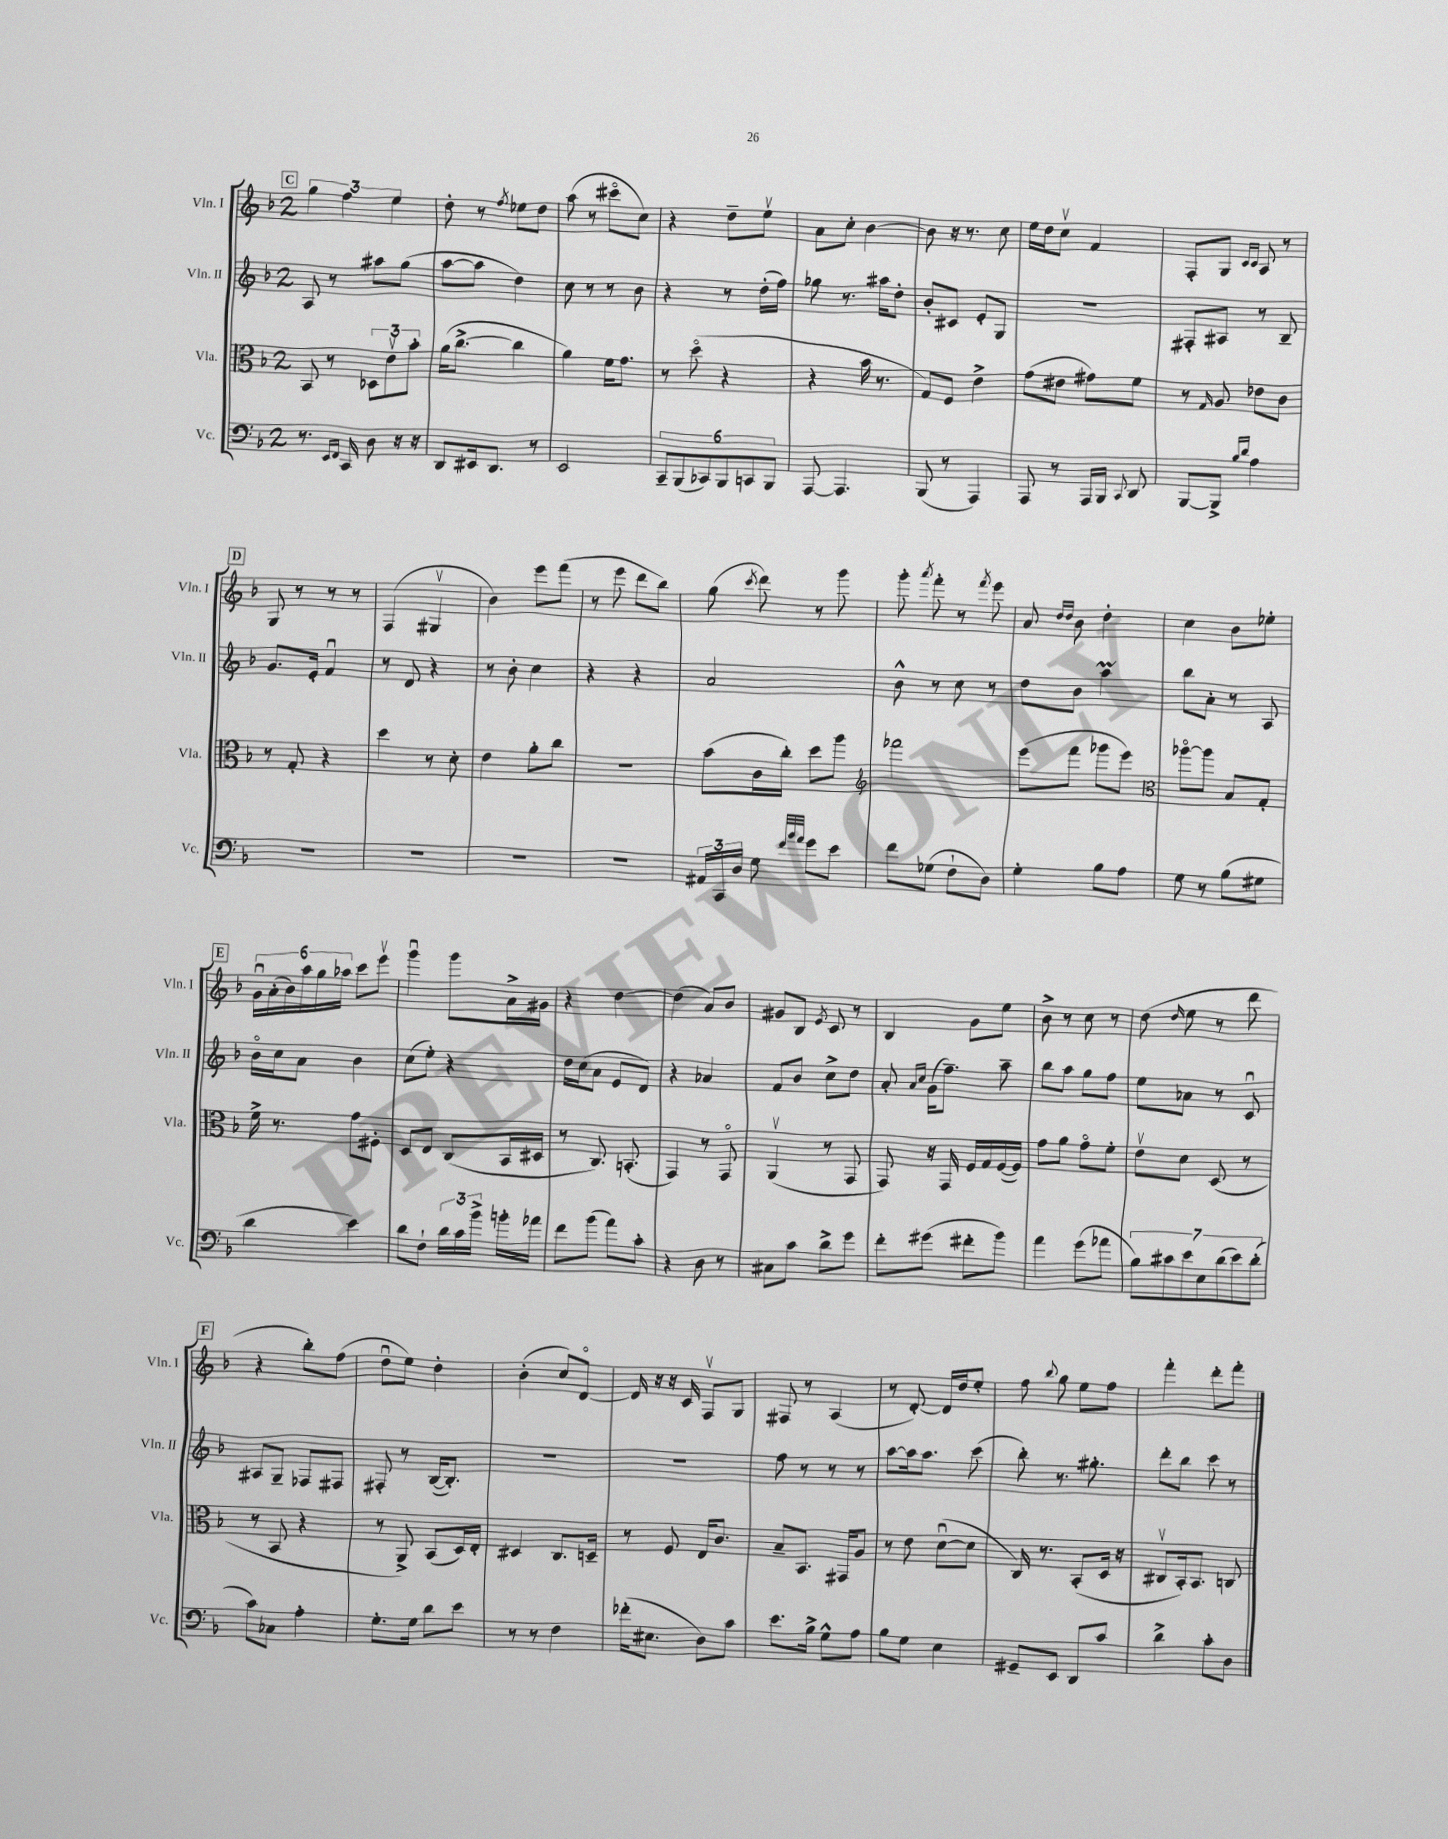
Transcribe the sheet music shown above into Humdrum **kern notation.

**kern	**kern	**kern	**kern
*staff4	*staff3	*staff2	*staff1
*clefF4	*clefC3	*clefG2	*clefG2
*k[b-]	*k[b-]	*k[b-]	*k[b-]
*M2/4	*M2/4	*M2/4	*M2/4
8.r	8BB-	8A	6gg
.	8r	8r	.
.	.	.	6ff
16qqEE	.	.	.
16qqFF	.	.	.
16CC	.	.	.
8D	12D-	8aa#	.
.	12ev	.	6ee
16r	.	(8gg	.
.	12b-'	.	.
16r	.	.	.
=	=	=	=
8DD	(16a	[8aa	8dd'
.	[8.cc^	.	.
16EE#	.	8aa]	8r
8.DD	.	.	.
.	.	.	8qff
.	4cc]	4dd)	8ee-
8r	.	.	8dd
=	=	=	=
2EE	4a)	8cc	(8aa
.	.	8r	8r
.	16f	8r	8ccc#o
.	8.g	.	.
.	.	8b-	8cc)
=	=	=	=
12CC~	8r	4r	4r
(12BBB-	.	.	.
.	(8ddo	.	.
12CC-)	.	.	.
12BBB-	4r	8r	8dd~
12CC	.	.	.
.	.	(16dd'	8eev
12BBB-	.	.	.
.	.	16ff)	.
=	=	=	=
[8AAA	4r	8gg-	8a
4.AAA]	.	8.r	8cc'
.	16b-	.	[4b-
.	8.r	16aa#	.
.	.	8dd'	.
=	=	=	=
(8BBB-	8G)	8b-'	8b-]
8r	8F	8c#	16r
.	.	.	8.r
4AAA)	4e^	8e'	.
.	.	8G	8cc
=	=	=	=
8AAA	(8g	2r	16ee
.	.	.	16dd
8r	8e#	.	8ccv
16AAA	8g#)	.	4f
16BBB-	.	.	.
8qqCC	.	.	.
8DD	8f	.	.
=	=	=	=
[8BBB-	8r	8F#'	8F'
.	16qqG	.	.
8BBB-^]	8A	8A#	8G
16qqB-	.	.	16qqc
16qqd	.	.	16qqc
4A	8e-	8r	8A
.	8c	8B-~	8r
=	=	=	=
2r	8r	8.g	8G
.	8G'	.	8r
.	.	16e'	.
.	4r	4fu	8r
.	.	.	8r
=	=	=	=
2r	4dd	8r	(4F
.	.	8d	.
.	8r	4r	4G#v
.	8d'	.	.
=	=	=	=
2r	4e	8r	4b-)
.	.	8b-'	.
.	8a'	4cc	8eee
.	8cc	.	(8fff
=	=	=	=
2r	2r	4r	8r
.	.	.	8eee
.	.	4r	8ddd
.	.	.	8bb-)
=	=	=	=
24AA#	(8b-	2a	(8gg
24CC	.	.	.
24D	.	.	.
.	.	.	8qccc
8G	16c	.	8ddd)
.	16cc')	.	.
32qqf	.	.	.
32qqb-	.	.	.
32qqa	.	.	.
8g	8dd	.	8r
8e	8aa	.	8ggg
=	=	=	=
*	*clefG2	*	*
8f	2fff-	8b-^^	8ggg'
.	.	.	8qaaa
(8G-	.	8r	8fff'
8F`	.	8cc	8r
.	.	.	8qfff
8D)	.	8r	8eee
=	=	=	=
4G'	(8eee	8dd	8a
.	.	.	16qqdd
.	.	.	16qqdd
.	8fff	8b-	8b-
8B-	8ggg-	4aa	4dd'
8A	8eee)	.	.
=	=	=	=
*	*clefC3	*	*
8G	[8aa-o	8bb-	4cc
8r	8aa-]	8a'	.
(8B-	8B-	8r	8b-
8G#	8G'	8A	8ee-'
=	=	=	=
4d	16f^	16b-o	24gu
.	.	.	(24a'
.	8.r	16cc	.
.	.	.	24b-)
.	.	8a	24aa
.	.	.	24gg
.	.	.	24aa-
4e)	8g	4b-	8ccc
.	8F#'	.	8eeev
=	=	=	=
8d	8D	(8cc	4gggu
8F`	8E	8ee')	.
24d	(8C	4r	8ggg
24c	.	.	.
24b-^	.	.	.
16b'	16BB-	.	16a^
16a-	16D#	.	16g#
=	=	=	=
8f	8r	16dd	4r
.	.	(16cc	.
(8b-	8.C)	8a	.
8a)	.	8e	[4dd
.	(8.BB'	.	.
8c'	.	8d)	.
=	=	=	=
4r	4GG)	4r	(4dd]
8D	8r	4a-	8a)
8r	8GGo	.	8b-
=	=	=	=
8C#	(4AAv	8f	8g#
8c	.	8b-	8B-
.	.	.	8qe
8d^	8r	8cc^	8c
8g	8GG	8dd	8r
=	=	=	=
8f'	8GG)	8a'	4B-
.	.	16qqa	.
.	.	16qqcc	.
(8g#	16r	(16g	.
.	16GG	8.ff~)	.
8f#'	16F	.	8g
.	16G	.	.
8b-)	([16F	8aa~	8ee
.	16F])	.	.
=	=	=	=
4a	8g	8bb-	8b-^
.	8a	8aa	8r
(8g	8go	8gg	8cc
8a-	8f'	8ff	8r
=	=	=	=
14B-)	8ev	8ee	(8dd
14c#	.	.	.
.	.	.	16qqdd
.	8d	8a-	8ee
14e	.	.	.
14E	.	.	.
.	(8D	8r	8r
(14d	.	.	.
14e)	.	.	.
.	8r	8cu	8ddd
(14d'	.	.	.
=	=	=	=
8c)	8r	8A#	4r
8C-	8BB-	8G~	.
4A'	4r	8F-	8bb-')
.	.	8F#	(8ff
=	=	=	=
8.G'	8r	8F#'	8ddu
.	8AA^)	8r	8ee)
16G	.	.	.
8d	(8BB-	([16B-	4dd'
.	.	8.B-'])	.
8e	16D)	.	.
.	16E'	.	.
=	=	=	=
8r	4D#	2r	(4b-'
8r	.	.	.
4F	8.C	.	8cc)
.	.	.	[8do
.	16D~	.	.
=	=	=	=
(16f-'	8r	2r	16d]
8.E#	.	.	16r
.	8F	.	16r
.	.	.	16c
8D)	16E	.	8Fv
.	8.c	.	.
8c	.	.	8G
=	=	=	=
8.e	8B-~	8ff	8F#
.	8.BB-	8r	8r
16B-^	.	.	.
8G^^	.	8r	(4A
.	16GG#	.	.
8A	8A	8r	.
=	=	=	=
8B-	8r	[8aa	8r
8G	8e	16aa]	[8d')
.	.	8.aa	.
4E	([8du	.	16d]
.	.	.	16dd
.	8d]	(8ccc	8ee'
=	=	=	=
8GG#~	16C)	8bb-')	8ff
.	8.r	.	.
.	.	.	8qqbb-
8EE	.	8.r	8gg
8DD	(8BB-'	.	8ee
.	.	8.gg#'	.
8c	16D	.	8ff
.	16r	.	.
=	=	=	=
4d^	8C#v	8ddd'	4fff'
.	16BB-')	8bb-	.
.	8.BB-	.	.
8c'	.	8ccc	8ddd'
8D	8C	8r	8fff'
==	==	==	==
*-	*-	*-	*-
